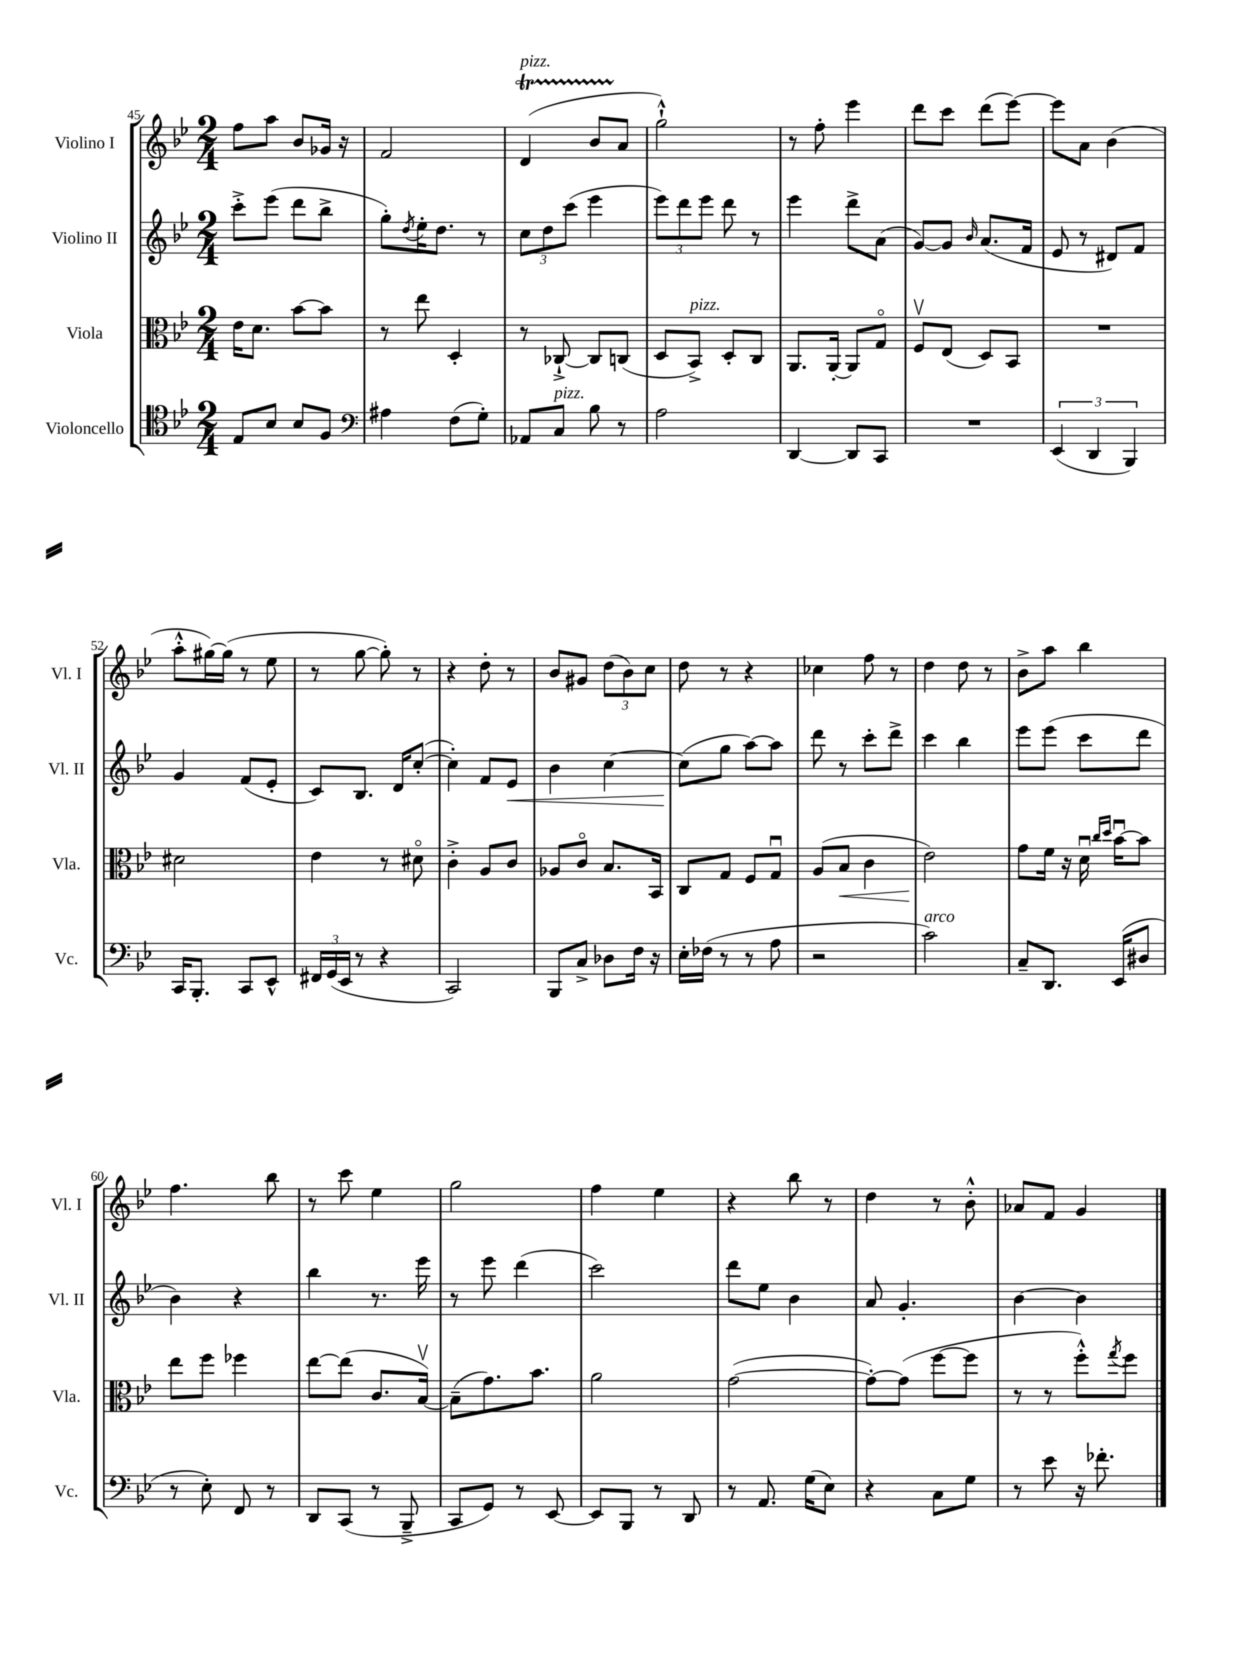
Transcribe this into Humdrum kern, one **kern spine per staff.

**kern	**kern	**dynam	**kern	**dynam	**kern
*part4	*part3	*part3	*part2	*part2	*part1
*staff4	*staff3	*staff3	*staff2	*staff2	*staff1
*I"Violoncello	*I"Viola	*	*I"Violino II	*	*I"Violino I
*I'Vc.	*I'Vla.	*	*I'Vl. II	*	*I'Vl. I
*clefC4	*clefC3	*	*clefG2	*	*clefG2
*k[b-e-]	*k[b-e-]	*	*k[b-e-]	*	*k[b-e-]
*M2/4	*M2/4	*	*M2/4	*	*M2/4
=45	=45	=45	=45	=45	=45
8E-/L	16e-\KL	.	8ccc'^\L	.	8ff\L
.	8.d\J	.	.	.	.
8B-/J	.	.	(8eee-\J	.	8aa\J
8B-/L	[8b-\L	.	8ddd\L	.	8b-/L
8F/J	8b-\J]	.	8bb-^\J	.	16g-X/Jk
.	.	.	.	.	16r
=46	=46	=46	=46	=46	=46
*clefF4	*	*	*	*	*
4A#X\	8r	.	8gg'\L)	.	2f/
.	.	.	8qdd/	.	.
.	8ee-\	.	16ee-'\K	.	.
.	.	.	8.dd\J	.	.
(8F\L	4D'/	.	.	.	.
8G'\J)	.	.	8r	.	.
=47	=47	=47	=47	=47	=47
!	!	!	!	!	!LO:TX:a:i:t=pizz.
8AA-X/L	8r	.	12cc\L	.	(4dt/
.	.	.	12dd\	.	.
!LO:TX:a:i:t=pizz.	!	!	!	!	!
8C/J	[8C-X`^/	.	.	.	.
.	.	.	(12ccc\J	.	.
8B-\	8C-/L]	.	4eee-\	.	8b-TTT/L
8r	(8Cn/J	.	.	.	8a/J
=48	=48	=48	=48	=48	=48
2A\	8D/L	.	12eee-\L)	.	2gg`^^\)
.	.	.	12ddd\	.	.
!	!LO:TX:a:i:t=pizz.	!	!	!	!
.	8BB-^/J)	.	.	.	.
.	.	.	12eee-\J	.	.
.	8D'/L	.	8ddd\	.	.
.	8C/J	.	8r	.	.
=49	=49	=49	=49	=49	=49
[4DD/	8.AA/L	.	4eee-\	.	8r
.	.	.	.	.	8ff'\
.	[16AA'/Jk	.	.	.	.
8DD/L]	8AA/L]	.	8ddd^\L	.	4eee-\
8CC/J	8G/J	.	(8a\J	.	.
=50	=50	=50	=50	=50	=50
2r	8Fv/L	.	[8g/L)	.	8ddd\L
.	(8E-/J	.	8g/J]	.	8ccc\J
.	.	.	16qqb-/	.	.
.	8D/L)	.	(8.a/L	.	(8ddd\L
.	8BB-/J	.	.	.	[8eee-\J)
.	.	.	16f/Jk	.	.
=51	=51	=51	=51	=51	=51
(6EE-/	2r	.	8e-/	.	8eee-\L]
.	.	.	8r	.	8a\J
6DD/	.	.	.	.	.
.	.	.	8d#X/L)	.	(4b-\
6BBB-/)	.	.	.	.	.
.	.	.	8f/J	.	.
!!LO:LB:g=z
=52	=52	=52	=52	=52	=52
16CC/KL	2d#X\	.	4g/	.	8aa'^^\L
8.BBB-'/J	.	.	.	.	.
.	.	.	.	.	[16gg#X\L)
.	.	.	.	.	(16gg#\JJ]
8CC/L	.	.	(8f/L	.	8r
8EE-^^/J	.	.	8e-'/J	.	8ee-\
=53	=53	=53	=53	=53	=53
24FF#X/LL	4e-\	.	8c/L)	.	8r
(24GG/	.	.	.	.	.
24EE-/JJ	.	.	.	.	.
8r	.	.	8.B-/J	.	[8gg\
4r	8r	.	.	.	8gg'\])
.	.	.	16d/KL	.	.
.	8d#X\	.	([8cc'/J	.	8r
=54	=54	=54	=54	=54	=54
2CC/)	4c'^\	.	4cc'\])	.	4r
.	8A/L	.	8f/L	.	8dd'\
!	!	!	!	!LO:HP:b	!
.	8c/J	.	8e-/J	<	8r
=55	=55	=55	=55	=55	=55
8BBB-/L	8A-X/L	.	4b-\	.	8b-/L
8C^/J	8c/J	.	.	.	8g#X/J
8D-X\L	8.B-/L	.	[4cc\	.	(12dd\L
.	.	.	.	.	12b-\)
16F\Jk	.	.	.	.	.
.	.	.	.	.	12cc\J
16r	16BB-/Jk	.	.	.	.
=56	=56	=56	=56	=56	=56
16E-'\LL	8C/L	.	(8cc\L]	.	8dd\
(16F-X\JJ	.	.	.	.	.
8r	8G/J	.	8gg\J	[	8r
8r	8F/L	.	[8aa\L)	.	4r
8A\	8Gu/J	.	8aa\J]	.	.
=57	=57	=57	=57	=57	=57
2r	(8A/L	.	8ddd\	.	4cc-X\
!	!	!LO:HP:b	!	!	!
.	8B-/J	<	8r	.	.
.	4c\	.	8ccc'\L	.	8ff\
.	.	.	8ddd^\J	.	8r
=58	=58	=58	=58	=58	=58
!LO:TX:a:i:t=arco	!	!	!	!	!
2c\)	2e-\)	.	4ccc\	.	4dd\
.	.	.	4bb-\	.	8dd\
.	.	.	.	.	8r
.	.	[	.	.	.
=59	=59	=59	=59	=59	=59
8C~/L	8g\L	.	8eee-\L	.	8b-^\L
8.DD/J	16f\Jk	.	(8eee-\J	.	8aa\J
.	16r	.	.	.	.
.	16du\	.	8ccc\L	.	4bb-\
.	16qqcc/LL	.	.	.	.
.	16qqdd/JJ	.	.	.	.
(16EE-/KL	[16b-u\KL	.	.	.	.
8D#X/J	8b-\J]	.	8ddd\J	.	.
!!LO:LB:g=z
=60	=60	=60	=60	=60	=60
8r	8ee-\L	.	4b-\)	.	4.ff\
8E-'\)	8ff\J	.	.	.	.
8FF/	4ff-X\	.	4r	.	.
8r	.	.	.	.	8bb-\
=61	=61	=61	=61	=61	=61
8DD/L	[8ee-\L	.	4bb-\	.	8r
(8CC/J	(8ee-\J]	.	.	.	8ccc\
8r	8.c/L	.	8.r	.	4ee-\
8BBB-~^/	.	.	.	.	.
.	[16B-v/Jk)	.	16eee-\	.	.
=62	=62	=62	=62	=62	=62
8CC/L	(8B-~\L]	.	8r	.	2gg\
8GG/J)	8.g\)	.	8eee-\	.	.
8r	.	.	(4ddd\	.	.
.	8.b-\J	.	.	.	.
[8EE-/	.	.	.	.	.
=63	=63	=63	=63	=63	=63
8EE-/L]	2a\	.	2ccc\)	.	4ff\
8BBB-/J	.	.	.	.	.
8r	.	.	.	.	4ee-\
8DD/	.	.	.	.	.
=64	=64	=64	=64	=64	=64
8r	([2g\	.	8ddd\L	.	4r
8.AA/	.	.	8ee-\J	.	.
.	.	.	4b-\	.	8bb-\
(16G\KL	.	.	.	.	.
8E-\J)	.	.	.	.	8r
=65	=65	=65	=65	=65	=65
4r	8g'\L_)	.	8a/	.	4dd\
.	(8g\J]	.	4.g'/	.	.
8C\L	[8ff\L	.	.	.	8r
8G\J	8ff\J]	.	.	.	8b-'^^\
=66	=66	=66	=66	=66	=66
8r	8r	.	[4b-\	.	8a-X/L
8e-\	8r	.	.	.	8f/J
16r	8ff'^^\L)	.	4b-\]	.	4g/
8.f-X'\	.	.	.	.	.
.	8qgg/	.	.	.	.
.	8ff\J	.	.	.	.
==	==	==	==	==	==
*-	*-	*-	*-	*-	*-
